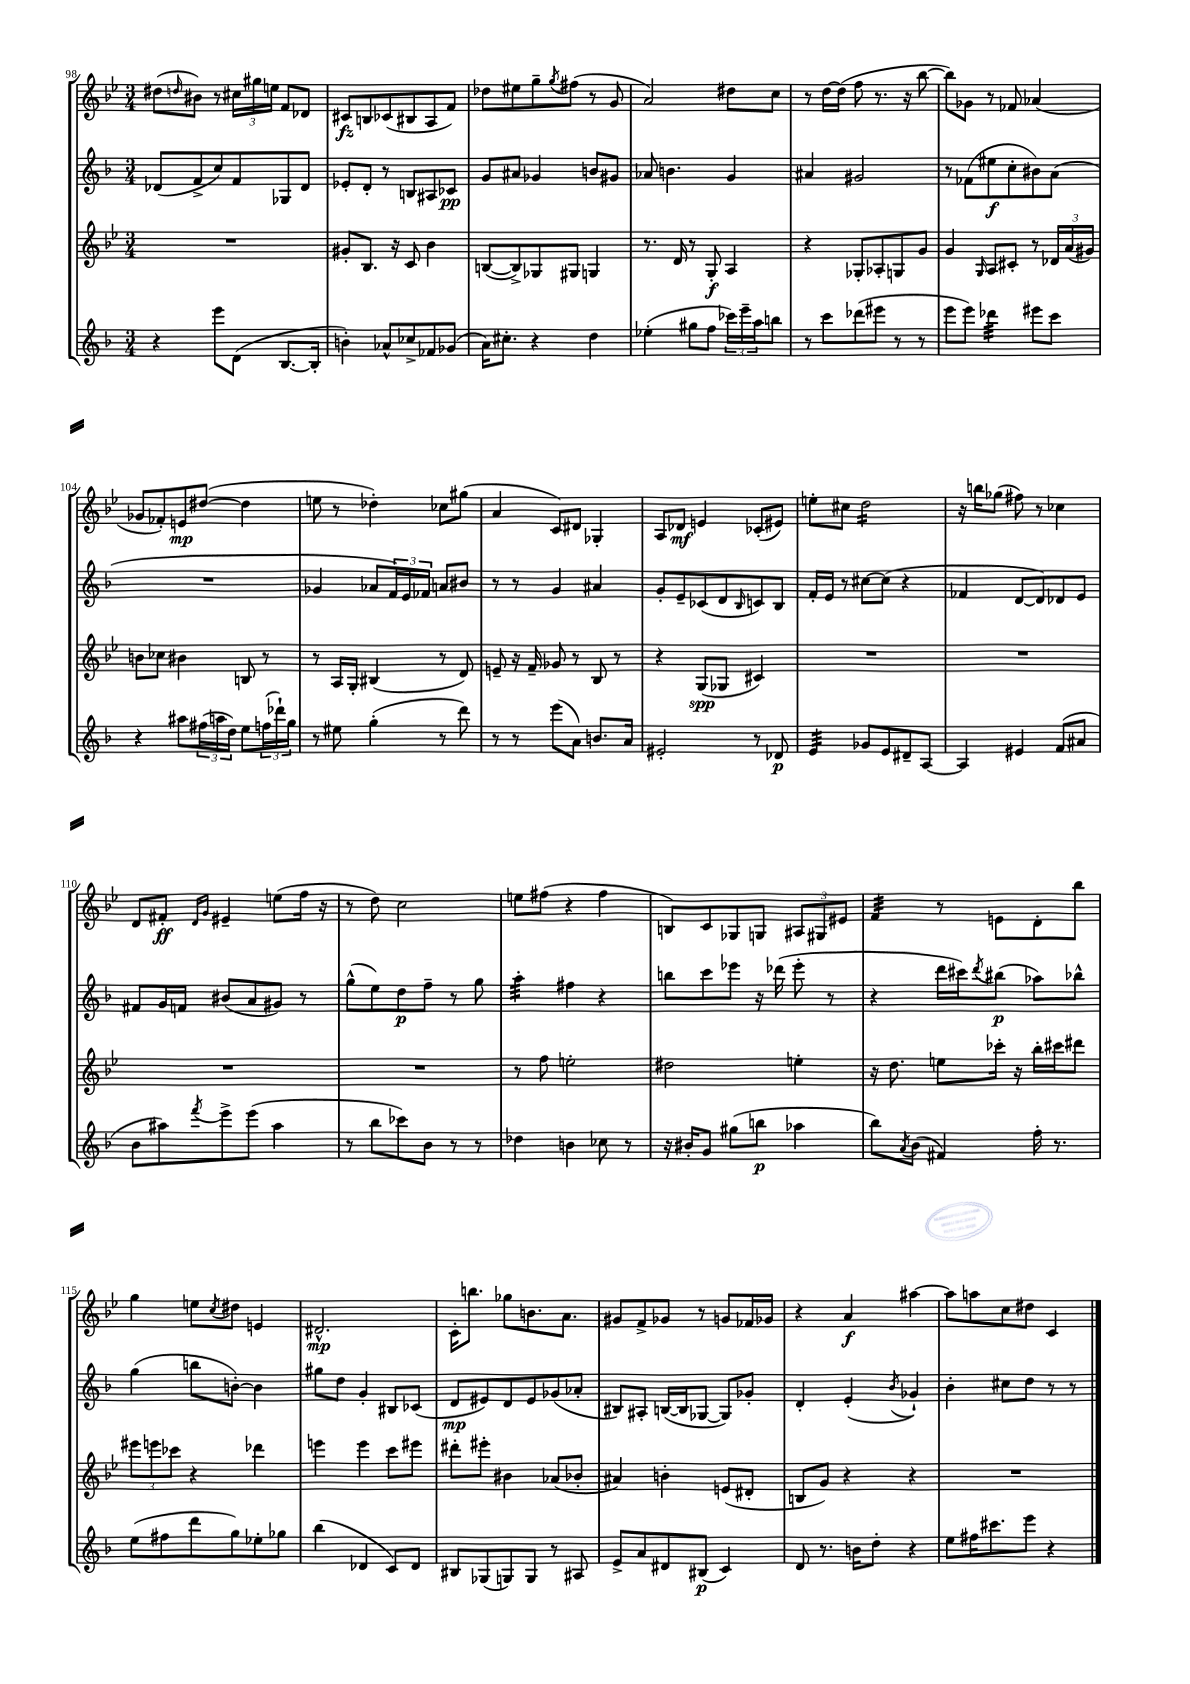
<<
\new StaffGroup <<
\new Staff = "s0" {
    \clef treble \key bes \major \numericTimeSignature \time 3/4
    dis''8( \grace { d''16 } bis'8) r8 \tuplet 3/2 { cis''16 gis''16 e''16 } f'8 des'8 |
    cis'8\fz b8 ces'8( bis8 a8 f'8) |
    des''8 eis''8 g''8-- \acciaccatura { g''8 } fis''8( r8 g'8 |
    a'2) dis''8 c''8 |
    r8 d''16~ d''16( f''8 r8. r16 bes''8~ |
    bes''8) ges'8 r8 fes'8 aes'4( |
    ges'8 fes'8-.) e'8\mp dis''8~( dis''4 |
    e''8 r8 des''4-.) ces''8 gis''8( |
    a'4 c'8) dis'8 ges4-. |
    a8 des'8\mf e'4 ces'8-.( eis'8) |
    e''8-. cis''8 d''2:16 |
    r16 b''16 ges''8( fis''8) r8 ces''4 |
    d'8 fis'8-.\ff \grace { d'16 g'16 } eis'4-- e''8( f''16 r16 |
    r8 d''8) c''2 |
    e''8 fis''8( r4 fis''4 |
    b8) c'8 ges8 g8 \tuplet 3/2 { ais8 gis8 eis'8 } |
    f'4:32 r8 e'8 d'8-. bes''8 |
    g''4 e''8 \acciaccatura { c''8 } dis''8 e'4 |
    dis'2.-^\mp |
    c'16-. b''8. ges''8 b'8. a'8. |
    gis'8 f'8-> ges'8 r8 g'8 fes'16 ges'16 |
    r4 a'4\f ais''4~ |
    ais''8 a''8 c''8 dis''8 c'4 \bar "|." |
}
\new Staff = "s1" {
    \clef treble \key f \major \numericTimeSignature \time 3/4
    des'8( f'8-> c''8) f'8 ges8 des'8 |
    ees'8-. d'8-. r8 b8 ais8 ces'8\pp |
    g'8 ais'8 ges'4 b'8 gis'8 |
    aes'8 b'4. g'4 |
    ais'4 gis'2 |
    r8 fes'8( eis''8\f c''8-. bis'8) a'8( |
    R2. |
    ges'4 aes'8 \tuplet 3/2 { f'16) e'16 fes'16 } a'8 bis'8 |
    r8 r8 g'4 ais'4 |
    g'8-. e'8-- ces'8( d'8 \grace { bes16 } c'8) bes8 |
    f'16-. e'16 r8 cis''8~ cis''8( r4 |
    fes'4 d'8~ d'8) des'8 e'8 |
    fis'8 g'16 f'16 bis'8( a'8 gis'8) r8 |
    g''8-^( e''8) d''8\p f''8-- r8 g''8 |
    a''4:32-. fis''4 r4 |
    b''8 c'''8 ees'''8 r16 des'''16( ees'''8-. r8 |
    r4 d'''16 cis'''16) \acciaccatura { d'''8 } bis''8\p( aes''8) bes''8-^ |
    g''4( b''8 b'8~-.) b'4 |
    gis''8 d''8 g'4-. bis8 ces'8( |
    d'8\mp eis'8) d'8 eis'8 ges'8( aes'8-. |
    bis8) ais8-. b16~( b16 ges8~ ges8) ges'8-. |
    d'4-. e'4-.( \acciaccatura { bes'8 } ges'4-!) |
    bes'4-. cis''8 d''8 r8 r8 \bar "|." |
}
\new Staff = "s2" {
    \clef treble \key bes \major \numericTimeSignature \time 3/4
    R2. |
    gis'8-. bes8. r16 c'8 bes'4 |
    b8~( b8->) ges8 gis8 g4 |
    r8. d'16 r8 g8-.\f a4 |
    r4 ges8-. aes8-. g8 g'8 |
    g'4 \grace { g16 } a8 cis'8-. r8 \tuplet 3/2 { des'16 a'16( gis'16) } |
    b'8 ces''8 bis'4 b8 r8 |
    r8 a16 g16-. bis4( r8 d'8) |
    e'8-- r16 f'16-- ges'8 r8 bes8 r8 |
    r4 g8\spp( ges8 cis'4) |
    R2. |
    R2. |
    R2. |
    R2. |
    r8 f''8 e''2-. |
    dis''2 e''4-. |
    r16 d''8. e''8 ces'''16-. r16 bes''16-. cis'''16 dis'''8 |
    \tuplet 3/2 { eis'''8 e'''8 ces'''8 } r4 des'''4 |
    e'''4 e'''4 c'''8 eis'''8 |
    dis'''8-. eis'''8-. bis'4 aes'8( bes'8-. |
    ais'4) b'4-. e'8( dis'8-. |
    b8 g'8) r4 r4 |
    R2. \bar "|." |
}
\new Staff = "s3" {
    \clef treble \key f \major \numericTimeSignature \time 3/4
    r4 e'''8 d'8( bes8.~ bes16-. |
    b'4-.) aes'8-^ ces''8-> fes'8 ges'8( |
    a'16) cis''8.-. r4 d''4 |
    ees''4-.( gis''8 f''8 \tuplet 3/2 { ces'''16) e'''16-- a''16 } b''8 |
    r8 c'''8 des'''8( eis'''8 r8 r8 |
    e'''8 e'''8) des'''4:32 eis'''8 c'''8 |
    r4 ais''8 \tuplet 3/2 { fis''16( a''16 d''16) } e''8 \tuplet 3/2 { f''16( des'''16-!) g''16 } |
    r8 eis''8 g''4-.( r8 d'''8) |
    r8 r8 e'''8( a'8) b'8. a'16 |
    eis'2-. r8 des'8\p |
    e'4:32 ges'8 e'8 dis'8-- a8~ |
    a4 eis'4 f'8( ais'8 |
    bes'8 ais''8) \acciaccatura { f'''8 } e'''8-> e'''8( ais''4 |
    r8 bes''8 ces'''8) bes'8 r8 r8 |
    des''4 b'4 ces''8 r8 |
    r16 bis'16-. g'8 gis''8( b''8\p aes''4 |
    bes''8) \acciaccatura { a'8 } bes'8( fis'4) f''16-. r8. |
    e''8( fis''8 d'''8 g''8) ees''8-. ges''8 |
    bes''4( des'4 c'8) des'8 |
    bis8 ges8( g8) g8 r8 ais8 |
    e'8-> a'8 dis'8 bis8\p( c'4) |
    d'8 r8. b'16 d''8-. r4 |
    e''8 fis''16 cis'''8. e'''8 r4 \bar "|." |
}
>>
>>
\layout { \context { \Score currentBarNumber = #98 } }
